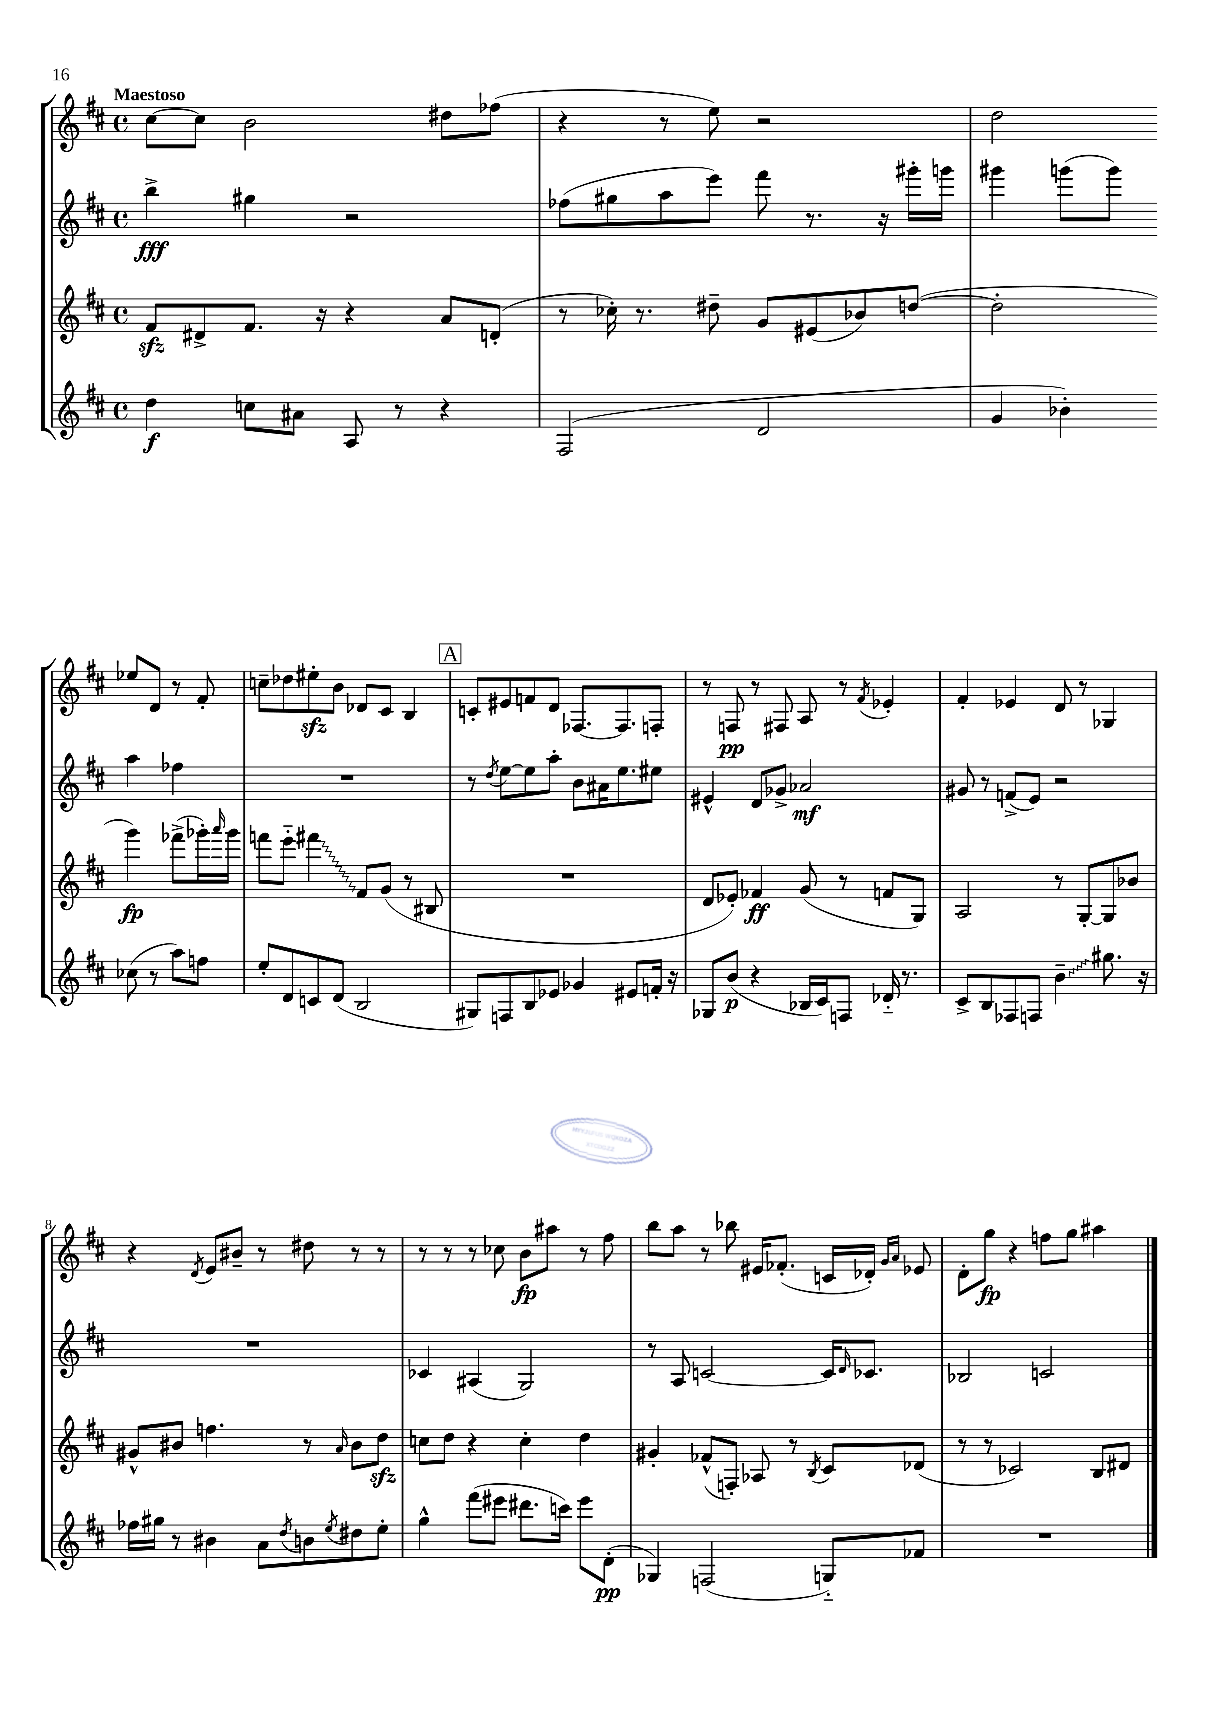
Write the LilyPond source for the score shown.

<<
\new StaffGroup <<
\new Staff = "s0" {
    \clef treble \key d \major \defaultTimeSignature \time 4/4 \tempo "Maestoso"
    cis''8~ cis''8 b'2 dis''8 fes''8( |
    r4 r8 e''8) r2 |
    d''2 ees''8 d'8 r8 fis'8-. |
    c''8-- des''8 eis''8-.\sfz b'8 des'8 cis'8 b4 |
    \mark \markup { \box "A" } c'8-. eis'8 f'8 d'8 fes8.~ fes8. f8-. |
    r8 f8\pp r8 fis8 a8 r8 \acciaccatura { fis'8 } ees'4-. |
    fis'4-. ees'4 d'8 r8 ges4 |
    r4 \acciaccatura { d'8 } e'8 bis'8-- r8 dis''8 r8 r8 |
    r8 r8 r8 ces''8 b'8\fp ais''8 r8 fis''8 |
    b''8 a''8 r8 bes''8 eis'16 fes'8.-.( c'16 des'16-.) \grace { g'16 a'16 } ees'8 |
    d'8-. g''8\fp r4 f''8 g''8 ais''4 \bar "|." |
}
\new Staff = "s1" {
    \clef treble \key d \major \defaultTimeSignature \time 4/4
    b''4->\fff gis''4 r2 |
    fes''8( gis''8 a''8 e'''8) fis'''8 r8. r16 gis'''16-. g'''16 |
    gis'''4 g'''8( g'''8) a''4 fes''4 |
    R1 |
    \mark \markup { \box "A" } r8 \acciaccatura { d''8 } e''8~ e''8 a''8-. b'8 ais'16 e''8. eis''8 |
    eis'4-^ d'8 ges'8-> aes'2\mf |
    gis'8 r8 f'8->( e'8) r2 |
    R1 |
    ces'4 ais4( g2) |
    r8 a8 c'2~ c'16 \grace { d'16 } ces'8. |
    bes2 c'2 \bar "|." |
}
\new Staff = "s2" {
    \clef treble \key d \major \defaultTimeSignature \time 4/4
    fis'8\sfz dis'8-> fis'8. r16 r4 a'8 d'8-.( |
    r8 ces''16-.) r8. dis''8-- g'8 eis'8( bes'8) d''8~( |
    d''2-. g'''4\fp) fes'''8->( ges'''16-.) \grace { a'''16 } ges'''16 |
    f'''8 e'''8-_ \once \override Glissando.style = #'zigzag fis'''4\glissando fis'8 g'8( r8 bis8 |
    \mark \markup { \box "A" } R1 |
    d'8 ees'8-.) fes'4\ff g'8( r8 f'8 g8) |
    a2 r8 g8~-. g8 bes'8 |
    gis'8-^ bis'8 f''4. r8 \grace { a'16 } bis'8 d''8\sfz |
    c''8 d''8 r4 c''4-. d''4 |
    gis'4-. fes'8-^( f8-.) aes8 r8 \acciaccatura { b8 } cis'8 des'8( |
    r8 r8 ces'2) b8 dis'8 \bar "|." |
}
\new Staff = "s3" {
    \clef treble \key d \major \defaultTimeSignature \time 4/4
    d''4\f c''8 ais'8 a8 r8 r4 |
    fis2( d'2 |
    g'4 bes'4-.) ces''8( r8 a''8) f''8 |
    e''8-. d'8 c'8 d'8( b2 |
    \mark \markup { \box "A" } gis8) f8 b8 ees'8 ges'4 eis'8 f'16-. r16 |
    ges8 b'8\p( r4 bes16 cis'16) f8 des'16-_ r8. |
    cis'8-> b8 fes8 f8 \once \override Glissando.style = #'zigzag b'4--\glissando gis''8. r16 |
    fes''16 gis''16 r8 bis'4 a'8 \acciaccatura { d''8 } b'8 \acciaccatura { e''8 } dis''8 e''8-. |
    g''4-^ fis'''8( eis'''8 dis'''8. c'''16) eis'''8 d'8-.\pp( |
    ges4) f2( g8-_) fes'8 |
    R1 \bar "|." |
}
>>
>>
